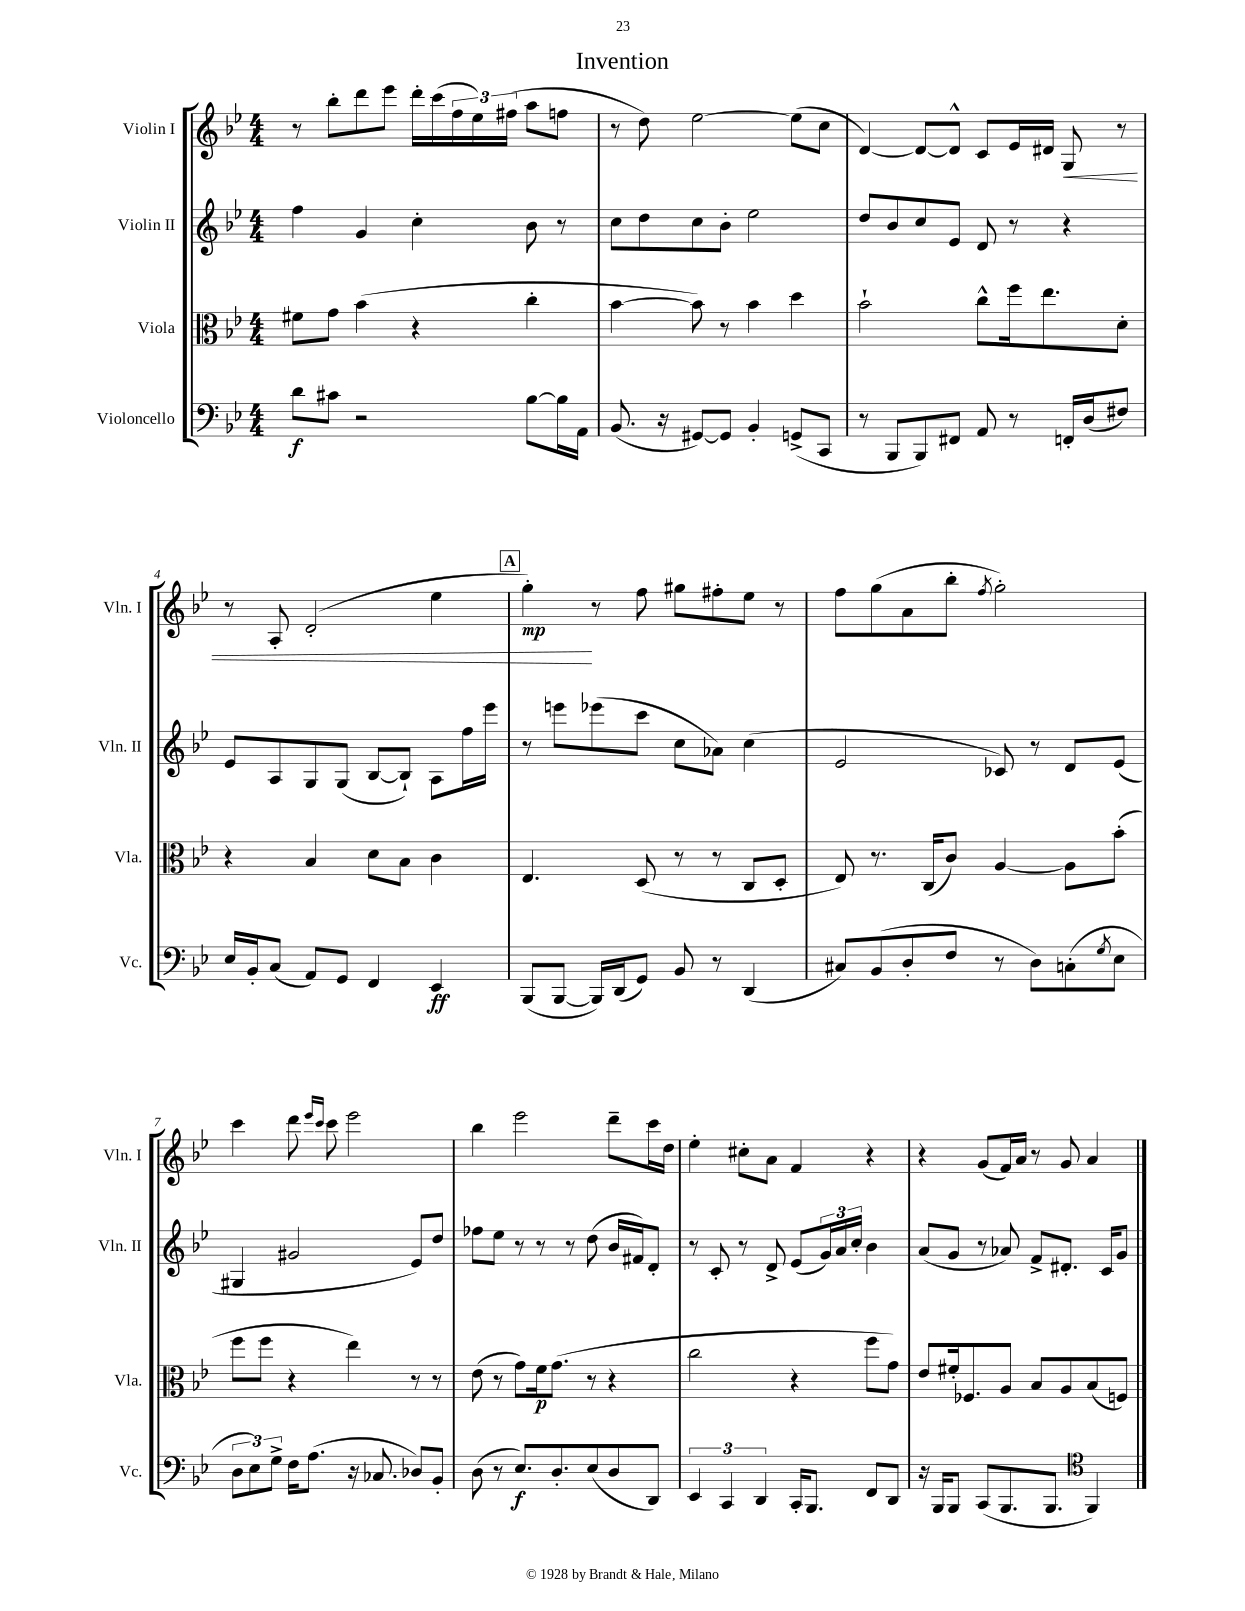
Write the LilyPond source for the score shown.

\header { title = "Invention" }
<<
\new StaffGroup <<
\new Staff = "s0" \with { instrumentName = "Violin I" shortInstrumentName = "Vln. I" } {
    \clef treble \key bes \major \numericTimeSignature \time 4/4
    r8 bes''8-. d'''8 ees'''8 d'''16-. c'''16( \tuplet 3/2 { f''16 ees''16) fis''16( } a''8 f''8 |
    r8 d''8) ees''2~ ees''8( c''8 |
    d'4~) d'8~ d'8-^ c'8 ees'16 dis'16 g8\< r8 |
    r8 a8-. d'2-.( ees''4 |
    \mark \markup { \box "A" } g''4-.\mp\!) r8 f''8 gis''8 fis''8-. ees''8 r8 |
    f''8 g''8( a'8 bes''8-. \acciaccatura { f''8 } g''2-.) |
    c'''4 d'''8 \grace { ees'''16 c'''16 } c'''8 ees'''2 |
    bes''4 ees'''2 d'''8-- c'''16 d''16 |
    ees''4-. cis''8-. a'8 f'4 r4 |
    r4 g'8( f'16) a'16 r8 g'8 a'4 \bar "|." |
}
\new Staff = "s1" \with { instrumentName = "Violin II" shortInstrumentName = "Vln. II" } {
    \clef treble \key bes \major \numericTimeSignature \time 4/4
    f''4 g'4 c''4-. bes'8 r8 |
    c''8 d''8 c''8 bes'8-. ees''2 |
    d''8 bes'8 c''8 ees'8 d'8 r8 r4 |
    ees'8 a8 g8 g8( bes8~ bes8-!) a8 f''16 ees'''16 |
    \mark \markup { \box "A" } r8 e'''8 ees'''8( c'''8 c''8 aes'8) c''4( |
    ees'2 ces'8) r8 d'8 ees'8( |
    gis4 gis'2 ees'8) d''8 |
    fes''8 ees''8 r8 r8 r8 d''8( bes'16 fis'16) d'8-. |
    r8 c'8-. r8 d'8-> ees'8( \tuplet 3/2 { g'16) a'16 c''16-. } bes'4 |
    a'8( g'8 r8 aes'8) f'8-> dis'8.-. c'16 g'8 \bar "|." |
}
\new Staff = "s2" \with { instrumentName = "Viola" shortInstrumentName = "Vla." } {
    \clef alto \key bes \major \numericTimeSignature \time 4/4
    fis'8 g'8 bes'4( r4 c''4-. |
    bes'4~ bes'8) r8 bes'4 d''4 |
    bes'2-! c''8-^ f''16 ees''8. d'8-. |
    r4 bes4 d'8 bes8 c'4 |
    \mark \markup { \box "A" } ees4. d8( r8 r8 c8 d8-. |
    ees8) r8. c16( c'8) a4~ a8 bes'8-.( |
    f''8 f''8 r4 ees''4) r8 r8 |
    ees'8( r8 g'8) f'16\p g'8.( r8 r4 |
    c''2 r4 f''8 g'8) |
    ees'8 fis'16-. fes8. a8 bes8 a8 bes8( f8) \bar "|." |
}
\new Staff = "s3" \with { instrumentName = "Violoncello" shortInstrumentName = "Vc." } {
    \clef bass \key bes \major \numericTimeSignature \time 4/4
    d'8\f cis'8 r2 bes8~ bes16 a,16 |
    bes,8.( r16 gis,8~) gis,8 bes,4-. g,8->( c,8 |
    r8 bes,,8 bes,,8) fis,8 a,8 r8 f,16-. d16( fis8) |
    ees16 bes,16-. c8( a,8) g,8 f,4 ees,4\ff |
    \mark \markup { \box "A" } bes,,8( bes,,8~ bes,,16) d,16( g,8) bes,8 r8 d,4( |
    cis8) bes,8( d8-. f8 r8 d8) c8-.( \acciaccatura { g8 } ees8 |
    \tuplet 3/2 { d8 ees8) g8-> } f16 a8.( r16 ces8. des8) bes,8-. |
    d8( r8 ees8.\f) d8.-. ees8( d8 d,8) |
    \tuplet 3/2 { ees,4 c,4 d,4 } c,16-. bes,,8. f,8 d,8 |
    r16 bes,,16 bes,,8 c,8( bes,,8. bes,,8. \clef tenor f,4) \bar "|." |
}
>>
>>
